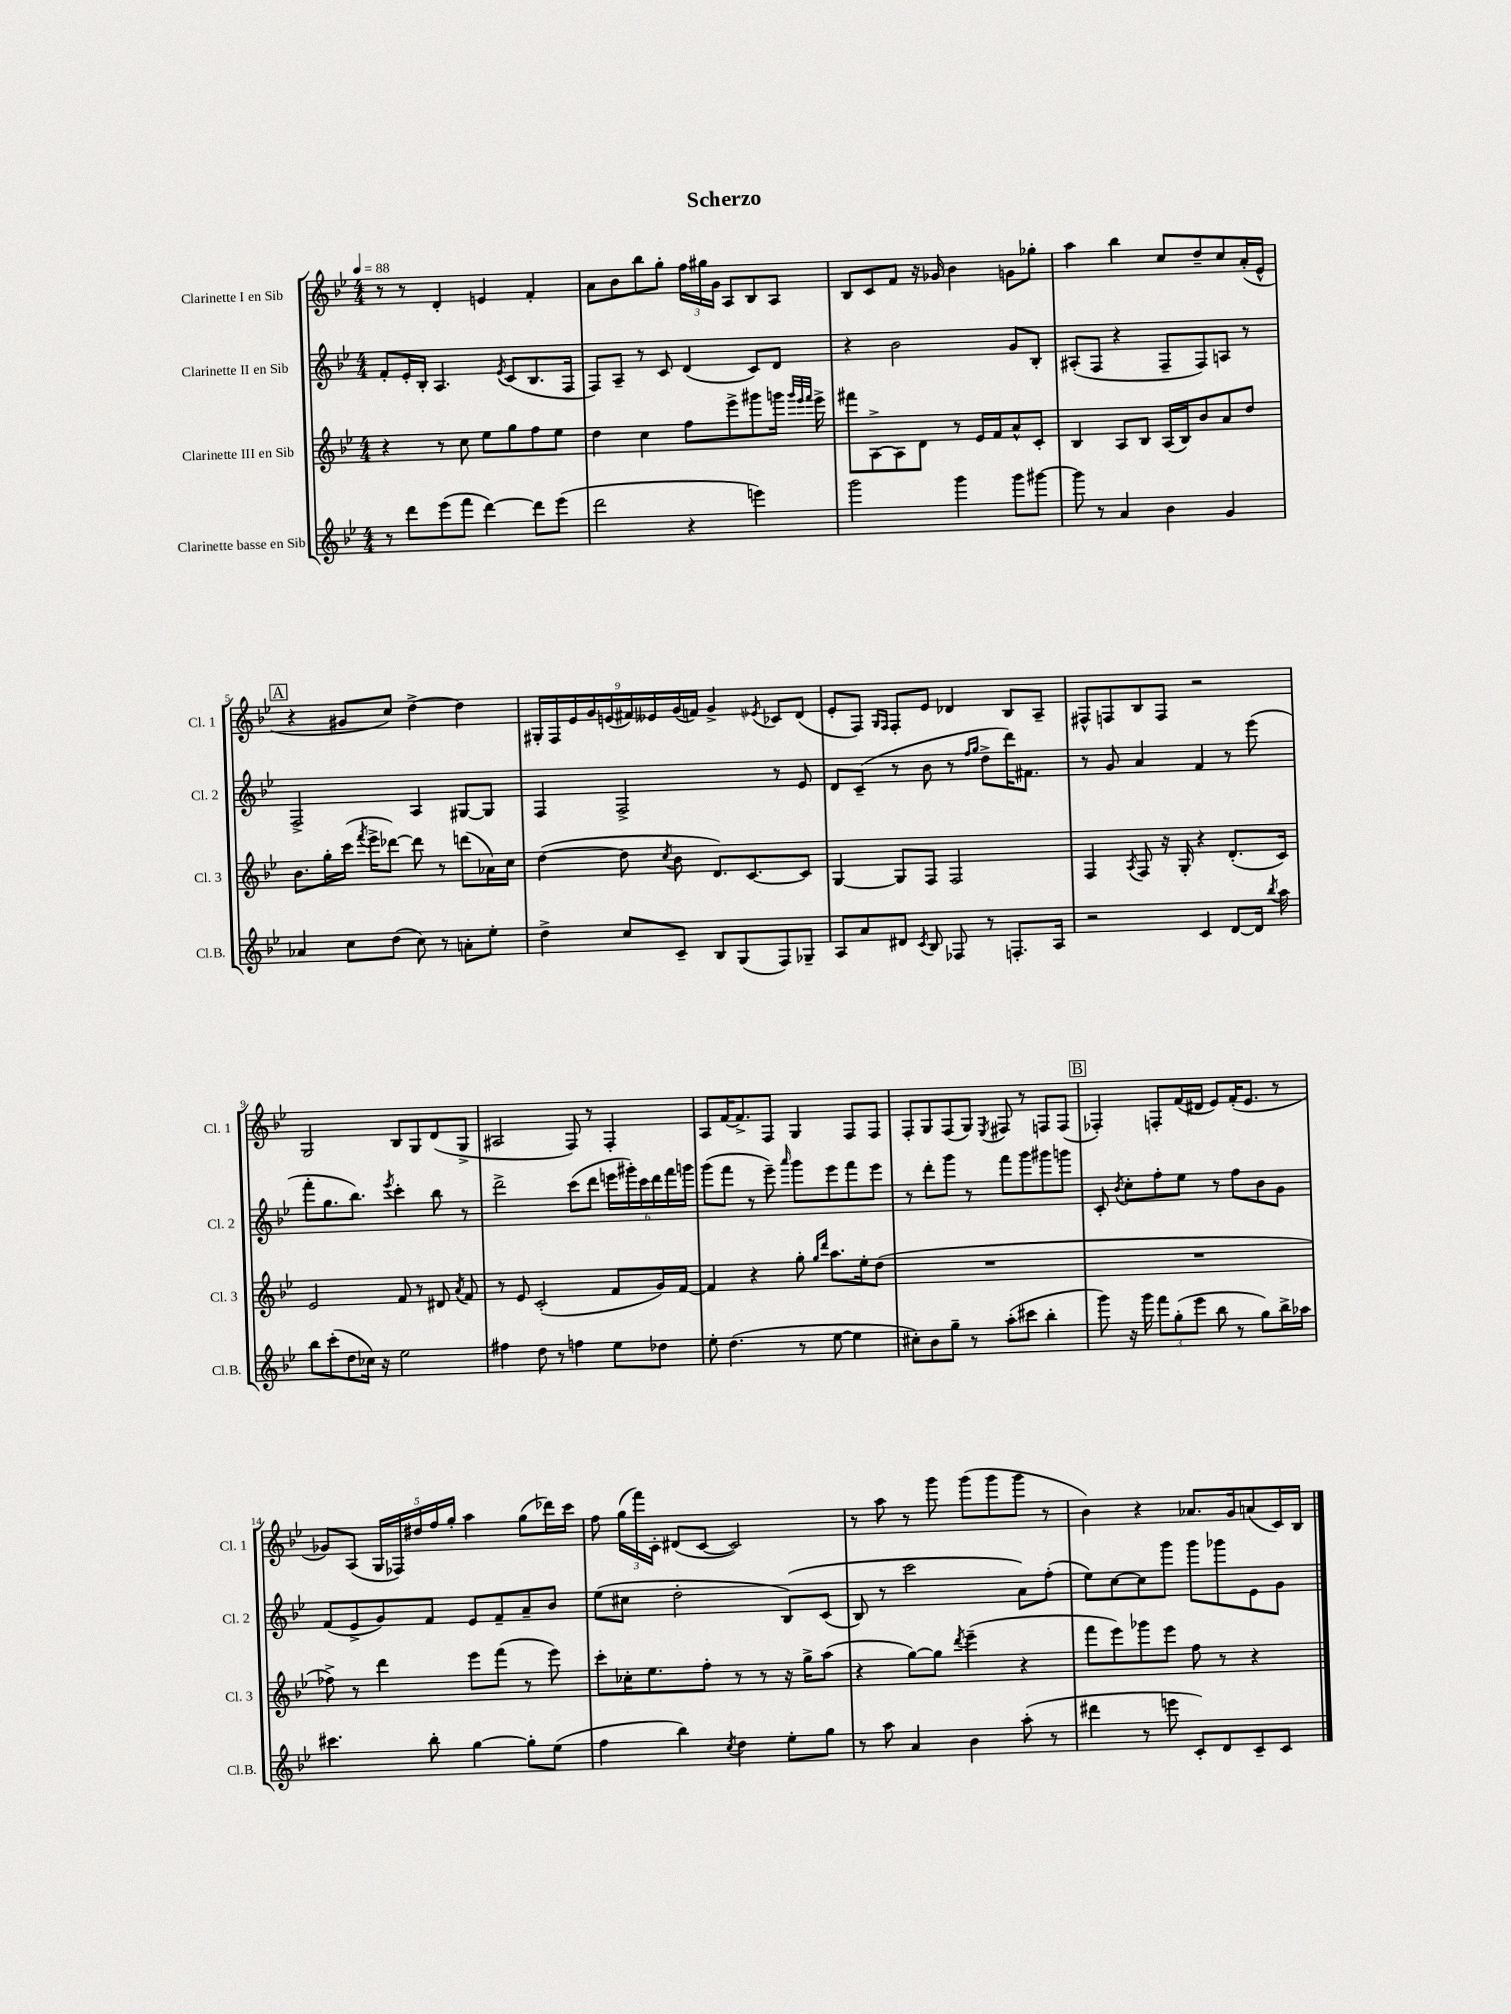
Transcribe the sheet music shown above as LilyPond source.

\header { title = "Scherzo" }
<<
\new StaffGroup <<
\new Staff = "s0" \with { instrumentName = "Clarinette I en Sib" shortInstrumentName = "Cl. 1" } {
    \clef treble \key bes \major \numericTimeSignature \time 4/4 \tempo 4 = 88
    \autoBeamOff r8 r8 d'4-. e'4 f'4-. |
    a'8[ bes'8 bes''8 g''8]-. \tuplet 3/2 { f''16[ gis''16 g'16] } a8[ bes8 a8] |
    bes8[ c'8 f'8] r16 ges'16 bes'4 g'8[ ges''8]-. |
    a''4 bes''4 c''8[ d''8-- c''8 a'16-.( ees'16]-^ |
    \mark \markup { \box "A" } r4 gis'8[ c''8]) d''4~-> d''4 |
    \tuplet 9/8 { gis16[-. f16 ees'16 g'16 e'16( fis'16) eeses'16 g'16( f'16]) } g'4-> \acciaccatura { ees'8 } ces'8[ d'8]( |
    ees'8[-. f8]) \grace { g16[ f16] } f8[-. ees'8] des'4 bes8[ a8]-- |
    fis8[-^ f8 bes8 f8] r2 |
    g2 bes8[ g8 d'8( g8]-> |
    ais2 f8) r8 f4-. |
    a8[ f'16~ f'8.-> f8] g4 f8[ f8] |
    f8[-. g8 f8( g8]) \acciaccatura { ees8 } fis8 r8 f8[ f8]( |
    \mark \markup { \box "B" } fes4-.) f8[-. f'16( dis'16] ees'8[) f'16-.( ees'8.] r8 |
    ges'8[) a8]( \tuplet 5/4 { g16[ fes16) dis''16 f''16 g''16]-. } a''4 g''8[( des'''16) c'''16] |
    f''8 \tuplet 3/2 { g''16[( f'''16) c'16]-. } dis'8[( c'8]~ c'2) |
    r8 a''8 r8 g'''8 g'''8[( g'''8 g'''8] r8 |
    bes'4) r4 aes'8.[ g'16 a'8( c'16) bes16] \bar "|." |
}
\new Staff = "s1" \with { instrumentName = "Clarinette II en Sib" shortInstrumentName = "Cl. 2" } {
    \clef treble \key bes \major \numericTimeSignature \time 4/4
    \autoBeamOff f'8[-. ees'16-. bes16]-. a4. \acciaccatura { ees'8 } c'8[( bes8. f16] |
    f8[) a8]-- r8 c'8 d'4( c'8[) d'8] |
    r4 bes'2 g'8[ bes8]-. |
    ais8[-.( f8] r4 f8[-- f8) a8] r8 |
    \mark \markup { \box "A" } f2-> a4 gis8[~ gis8] |
    f4 f2-> r8 ees'8 |
    d'8[ c'8]--( r8 bes'8 r8 \grace { f''16[ g''16] } d''8[-> d'''16) fis'8.] |
    r8 g'8 a'4 f'4 r8 ees'''8( |
    f'''8[-. g''8. bes''8.]) \acciaccatura { ees'''8 } c'''4-. bes''8 r8 |
    d'''2-> c'''8[( d'''8] \tuplet 6/4 { e'''16[ gis'''16-.) c'''16 d'''16 f'''16 g'''16] } |
    g'''8[( f'''8] r8 ees'''8--) \grace { a'''16 } g'''8[ ees'''8 f'''8 ees'''8] |
    r8 d'''8[-. g'''8] r8 f'''8[ g'''8 gis'''8 g'''8] |
    \mark \markup { \box "B" } c'8-. \acciaccatura { bes'8 } c''8[-. f''8-. ees''8] r8 f''8[ bes'8 g'8] |
    f'8[( ees'8-> g'8) f'8] ees'8[ f'8-- a'8-- bes'8] |
    ees''8[( cis''8] d''2-. bes8[)\( c'8]( |
    bes8) r8 c'''2 a'8[\) f''8]-.( |
    ees''8[) c''8~ c''8 g'''8] g'''8[ ges'''8 ees'8 g'8] \bar "|." |
}
\new Staff = "s2" \with { instrumentName = "Clarinette III en Sib" shortInstrumentName = "Cl. 3" } {
    \clef treble \key bes \major \numericTimeSignature \time 4/4
    \autoBeamOff r4 r8 c''8 ees''8[ g''8 f''8 ees''8] |
    d''4 c''4 f''8[ ees'''8-> gis'''8 g'''16] \grace { g'''32[ ees'''32 f'''32] } ees'''16-> |
    fis'''8[ a8~-> a8 d'8] r8 ees'16[ f'16 a'8-^ c'8]-. |
    bes4 a8[ bes8] a16[( bes16) bes'8 a'8 d''8] |
    \mark \markup { \box "A" } bes'8.[ g''16-. c'''16]( \acciaccatura { f'''8 } ees'''16[-> des'''8]~) des'''8 r8 d'''8[( aes'16) c''16] |
    d''4~( d''8 \acciaccatura { c''8 } bes'8 d'8.[) c'8.~ c'8] |
    g4~ g8[ f8] f2 |
    f4 \acciaccatura { a8 } f8 r16 g16-. r4 d'8.[-.( c'16]) |
    ees'2 f'8 r8 dis'8 \acciaccatura { a'8 } f'8 |
    r8 ees'8 c'2-.( f'8[ g'16) f'16]~ |
    f'4 r4 g''8-. \grace { g''16[ d'''16] } a''8.[ ees''16-. d''8]( |
    R1 |
    \mark \markup { \box "B" } R1 |
    fes''8->) r8 d'''4 ees'''8[ f'''8]( r8 ees'''8) |
    c'''8[-. ces''16-. ees''8. f''8]-. r8 r8 r16 g''16[-> a''8]( |
    r4 g''8[~) g''8] \acciaccatura { d'''8 } ees'''4--( r4 |
    f'''8[ ees'''8) ges'''8 ees'''8] f''8 r8 r4 \bar "|." |
}
\new Staff = "s3" \with { instrumentName = "Clarinette basse en Sib" shortInstrumentName = "Cl.B." } {
    \clef treble \key bes \major \numericTimeSignature \time 4/4
    \autoBeamOff r8 d'''8[ ees'''8( f'''8] d'''4~) d'''8[ ees'''8]( |
    d'''2 r4 e'''4) |
    g'''2 g'''4 g'''8[ gis'''8]~ |
    gis'''8 r8 a'4 bes'4 g'4 |
    \mark \markup { \box "A" } aes'4 c''8[ d''8]( c''8) r8 a'8[-. ees''8]-. |
    d''4-> c''8[ c'8]-- bes8[ g8( f8) ges8]-- |
    a8[ a'8 dis'8] \acciaccatura { c'8 } bes8 fes8 r8 f8.[-. a16] |
    r2 c'4 d'8[~ d'16] \acciaccatura { bes''8 } a''16 |
    bes''8[ c'''8-.( d''8 ces''16]) r16 ees''2 |
    fis''4 d''8 r8 f''4 ees''8[ des''8] |
    ees''8-. d''4.( r8 ees''8~ ees''4 |
    cis''8[-.) bes'8 g''8]-- r8 a''8[-.( cis'''8] bes''4-. |
    \mark \markup { \box "B" } g'''8) r16 g'''16 \tuplet 3/2 { f'''8[ g''8-.( ees'''8] } bes''8 r8 g''8[) bes''16-> aes''16] |
    cis'''4. bes''8-. g''4~ g''8[-. ees''8]( |
    f''4 bes''4) \acciaccatura { c''8 } d''4 ees''8[-. g''8] |
    r8 a''8 a'4 bes'4 a''8-.( r8 |
    dis'''4 r8 e'''8 c'8[-.) d'8 c'8-- c'8] \bar "|." |
}
>>
>>
